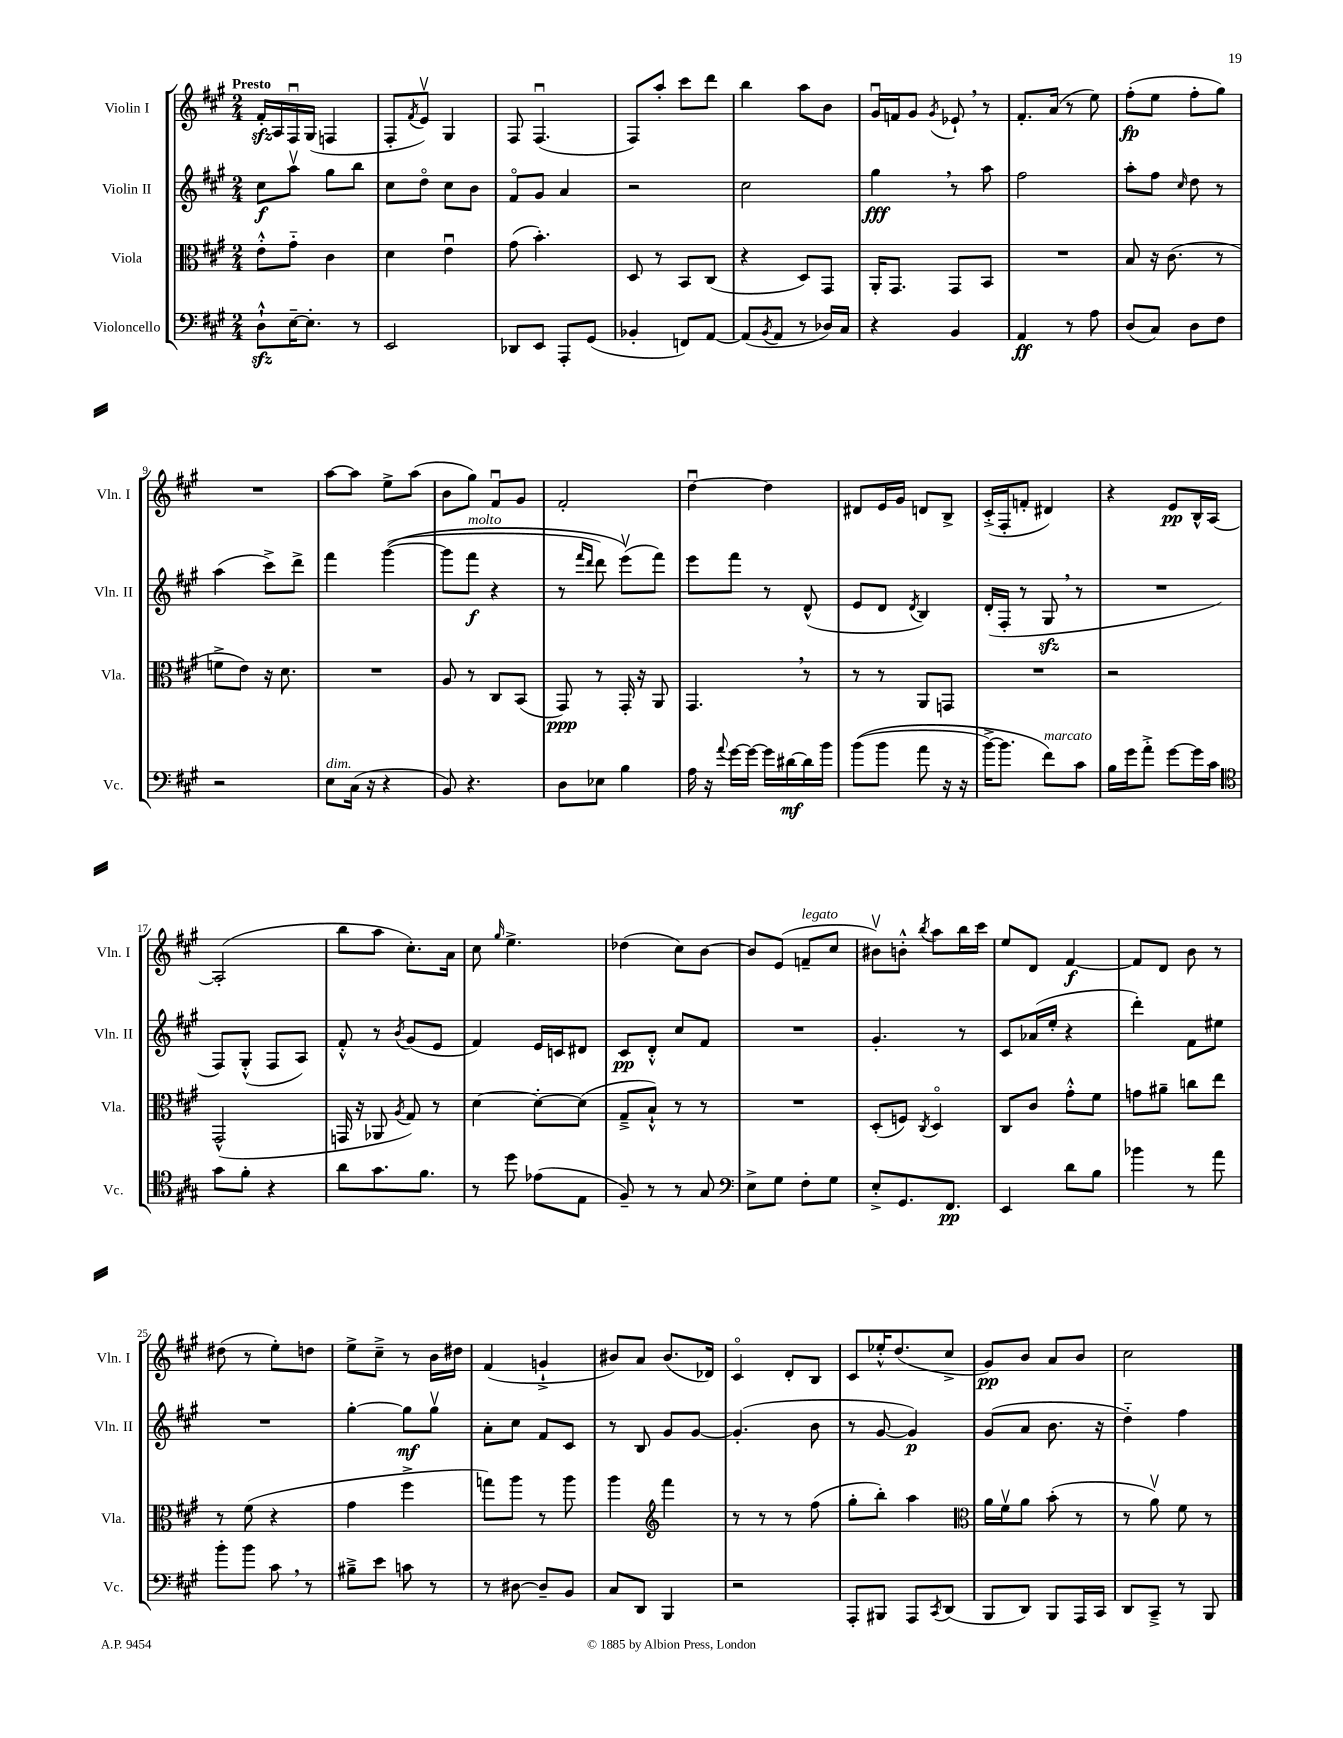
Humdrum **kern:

**kern	**dynam	**kern	**dynam	**kern	**dynam	**kern	**dynam
*part4	*part4	*part3	*part3	*part2	*part2	*part1	*part1
*staff4	*staff4	*staff3	*staff3	*staff2	*staff2	*staff1	*staff1
*I"Violoncello	*	*I"Viola	*	*I"Violin II	*	*I"Violin I	*
*I'Vc.	*	*I'Vla.	*	*I'Vln. II	*	*I'Vln. I	*
*clefF4	*	*clefC3	*	*clefG2	*	*clefG2	*
*k[f#c#g#]	*	*k[f#c#g#]	*	*k[f#c#g#]	*	*k[f#c#g#]	*
*M2/4	*	*M2/4	*	*M2/4	*	*M2/4	*
=1	=1	=1	=1	=1	=1	=1	=1
!	!	!	!	!	!	!LO:TX:a:B:t=Presto	!
8Dzz`^^\L	.	8e'^^\L	.	8cc#\L	f	16f#zz'/LL	.
.	.	.	.	.	.	16A/	.
[16E~\K	.	8g#\J	.	8aav\J	.	16F#u/	.
8.E'\J]	.	.	.	.	.	(16G#/JJ	.
.	.	4c#\	.	8gg#\L	.	4Fn/	.
8r	.	.	.	8bb\J	.	.	.
=2	=2	=2	=2	=2	=2	=2	=2
2EE/	.	4d\	.	8cc#\L	.	8F#'/L	.
.	.	.	.	.	.	8qf#/	.
.	.	.	.	8dd\J	.	8ev/J)	.
.	.	4eu\	.	8cc#\L	.	4G#/	.
.	.	.	.	8b\J	.	.	.
=3	=3	=3	=3	=3	=3	=3	=3
8DD-X/L	.	(8g#\	.	8f#/L	.	8F#/	.
8EE/J	.	4.b'\)	.	8g#/J	.	(4.F#u/	.
8AAA'/L	.	.	.	4a/	.	.	.
(8GG#/J	.	.	.	.	.	.	.
=4	=4	=4	=4	=4	=4	=4	=4
4BB-X'/	.	8D/	.	2r	.	8F#/L)	.
.	.	8r	.	.	.	8aa'/J	.
8FFn/L)	.	8BB/L	.	.	.	8ccc#\L	.
[8AA/J	.	(8C#/J	.	.	.	8ddd\J	.
=5	=5	=5	=5	=5	=5	=5	=5
(8AA/L]	.	4r	.	2cc#\	.	4bb\	.
8qBB/	.	.	.	.	.	.	.
8AA/J	.	.	.	.	.	.	.
8r	.	8D/L)	.	.	.	8aa\L	.
16D-X/LL)	.	8GG#/J	.	.	.	8b\J	.
16C#/JJ	.	.	.	.	.	.	.
=6	=6	=6	=6	=6	=6	=6	=6
4r	.	16AA'/KL	.	4gg#,\	fff	16g#u/LL	.
.	.	8.GG#/J	.	.	.	16fn/J	.
.	.	.	.	.	.	8g#/J	.
.	.	.	.	.	.	8qg#/	.
4BB/	.	8GG#/L	.	8r	.	8e-X`,/	.
.	.	8BB/J	.	8aa\	.	8r	.
=7	=7	=7	=7	=7	=7	=7	=7
4AA/	ff	2r	.	2ff#\	.	8.f#'/L	.
.	.	.	.	.	.	(16a/Jk	.
8r	.	.	.	.	.	8r	.
8A\	.	.	.	.	.	8ee\)	.
=8	=8	=8	=8	=8	=8	=8	=8
(8D/L	.	8B/	.	8aa'\L	.	(8ff#'\L	fp
8C#/J)	.	16r	.	8ff#\J	.	8ee\J	.
.	.	(8.c#\	.	.	.	.	.
.	.	.	.	16qqcc#/	.	.	.
8D\L	.	.	.	8dd\	.	8ff#'\L	.
8F#\J	.	8r	.	8r	.	8gg#\J)	.
!!LO:LB:g=z
=9	=9	=9	=9	=9	=9	=9	=9
2r	.	8fn^\L	.	(4aa\	.	2r	.
.	.	8e\J)	.	.	.	.	.
.	.	16r	.	8ccc#^\L)	.	.	.
.	.	8.d\	.	.	.	.	.
.	.	.	.	8ddd^\J	.	.	.
=10	=10	=10	=10	=10	=10	=10	=10
!LO:TX:a:i:t=dim.	!	!	!	!	!	!	!
8E\L	.	2r	.	4fff#\	.	[8aa\L	.
(16C#\Jk	.	.	.	.	.	8aa\J]	.
16r	.	.	.	.	.	.	.
4r	.	.	.	(([4ggg#\	.	8ee^\L	.
.	.	.	.	.	.	(8aa\J	.
=11	=11	=11	=11	=11	=11	=11	=11
8BB/)	.	8A/	.	8ggg#\L]	.	8b\L	.
!	!	!	!	!LO:TX:a:i:t=molto	!	!	!
4.r	.	8r	.	8fff#\J	f	8gg#\J)	.
.	.	8C#/L	.	4r	.	8f#u/L	.
.	.	(8BB/J	.	.	.	8g#/J	.
=12	=12	=12	=12	=12	=12	=12	=12
8D\L	.	8GG#/)	ppp	8r	.	2f#'/	.
.	.	.	.	16qqfff#/LL	.	.	.
.	.	.	.	16qqddd/JJ	.	.	.
8E-X\J	.	8r	.	8ddd\)	.	.	.
4B\	.	16GG#'/	.	(8eeev\L)	.	.	.
.	.	16r	.	.	.	.	.
.	.	8AA/	.	8fff#\J)	.	.	.
=13	=13	=13	=13	=13	=13	=13	=13
16A\	.	4.GG#,/	.	8eee\L	.	[4ddu\	.
16r	.	.	.	.	.	.	.
8qqa/	.	.	.	.	.	.	.
[16g#\LL	.	.	.	8fff#\J	.	.	.
16g#\JJ_	.	.	.	.	.	.	.
16g#\LL]	.	.	.	8r	.	4dd\]	.
[16d#X\	mf	.	.	.	.	.	.
16d#\]	.	8r	.	(8d^^/	.	.	.
16b\JJ	.	.	.	.	.	.	.
=14	=14	=14	=14	=14	=14	=14	=14
((8b\L	.	8r	.	8e/L	.	8d#X/L	.
8b\J	.	8r	.	8d/J	.	16e/L	.
.	.	.	.	.	.	16g#/JJ	.
.	.	.	.	8qd/	.	.	.
8a\	.	8AA/L	.	4B/)	.	8dn/L	.
16r	.	8GGn/J	.	.	.	8B^/J	.
16r	.	.	.	.	.	.	.
=15	=15	=15	=15	=15	=15	=15	=15
[16b^\KL)	.	2r	.	(16d'/LL	.	(16c#'^/LL	.
8.b\J]	.	.	.	16F#'/JJ	.	16F#'/J	.
.	.	.	.	8r	.	8fn'/J	.
!LO:TX:a:i:t=marcato	!	!	!	!	!	!	!
8f#\L)	.	.	.	8G#zz,/	.	4d#X/)	.
8c#\J	.	.	.	8r	.	.	.
=16	=16	=16	=16	=16	=16	=16	=16
16B\LL	.	2r	.	2r	.	4r	.
16g#\J	.	.	.	.	.	.	.
8a'^\J	.	.	.	.	.	.	.
[8g#\L	.	.	.	.	.	8e/L	pp
16g#\L]	.	.	.	.	.	16B^^/L	.
16c#\JJ	.	.	.	.	.	[16A/JJ	.
!!LO:LB:g=z
=17	=17	=17	=17	=17	=17	=17	=17
*clefC4	*	*	*	*	*	*	*
8g#\L	.	(2GG#^^/	.	8F#/L)	.	(2A'/]	.
8f#'\J	.	.	.	(8G#'^^/J	.	.	.
4r	.	.	.	8F#/L	.	.	.
.	.	.	.	8A/J)	.	.	.
=18	=18	=18	=18	=18	=18	=18	=18
8a\L	.	16GGn/	.	8f#'^^/	.	8bb\L	.
.	.	16r	.	.	.	.	.
8.g#\	.	8AA-X/	.	8r	.	8aa\J	.
.	.	8qA/	.	8qb/	.	.	.
.	.	8G#/)	.	(8g#/L	.	8.cc#'\L)	.
8.f#\J	.	.	.	.	.	.	.
.	.	8r	.	8e/J	.	.	.
.	.	.	.	.	.	16a\Jk	.
=19	=19	=19	=19	=19	=19	=19	=19
8r	.	[4d\	.	4f#/)	.	8cc#\	.
.	.	.	.	.	.	16qqgg#/	.
8dd\	.	.	.	.	.	4.ee^\	.
(8e-X\L	.	8d'\L_	.	16e/LL	.	.	.
.	.	.	.	16cn/J	.	.	.
8E\J	.	(8d\J]	.	8d#X/J	.	.	.
=20	=20	=20	=20	=20	=20	=20	=20
8F#~/)	.	8G#~^/L	.	8c#/L	pp	(4dd-X\	.
8r	.	8B`^^/J)	.	8d'^^/J	.	.	.
8r	.	8r	.	8cc#/L	.	8cc#\L)	.
8G#/	.	8r	.	8f#/J	.	[8b\J	.
=21	=21	=21	=21	=21	=21	=21	=21
*clefF4	*	*	*	*	*	*	*
8E^\L	.	2r	.	2r	.	8b/L]	.
8G#\J	.	.	.	.	.	(8e/J	.
!	!	!	!	!	!	!LO:TX:a:i:t=legato	!
8F#'\L	.	.	.	.	.	8fn~/L	.
8G#\J	.	.	.	.	.	8cc#/J	.
=22	=22	=22	=22	=22	=22	=22	=22
8E'^/L	.	(8D'/L	.	4.g#'/	.	8b#Xv\L)	.
8.GG#/	.	8Fn/J)	.	.	.	8bn'^^\J	.
.	.	8qC#/	.	.	.	8qbb/	.
.	.	4D/	.	.	.	8aa\L	.
8.FF#/J	pp	.	.	.	.	.	.
.	.	.	.	8r	.	16bb\L	.
.	.	.	.	.	.	16ccc#\JJ	.
=23	=23	=23	=23	=23	=23	=23	=23
4EE/	.	8C#/L	.	8c#/L	.	8ee/L	.
.	.	8c#/J	.	(16a-X/L	.	8d/J	.
.	.	.	.	16ee'/JJ	.	.	.
8d\L	.	8g#'^^\L	.	4r	.	[4f#/	f
8B\J	.	8f#\J	.	.	.	.	.
=24	=24	=24	=24	=24	=24	=24	=24
4b-X\	.	8gn\L	.	4ddd'\)	.	8f#/L]	.
.	.	8a#X~\J	.	.	.	8d/J	.
8r	.	8ccn\L	.	8f#\L	.	8b\	.
8a\	.	8ee\J	.	8ee#X\J	.	8r	.
!!LO:LB:g=z
=25	=25	=25	=25	=25	=25	=25	=25
8b'\L	.	8r	.	2r	.	(8dd#X\	.
8b\J	.	(8f#\	.	.	.	8r	.
8c#,\	.	4r	.	.	.	8ee'\L)	.
8r	.	.	.	.	.	8ddn\J	.
=26	=26	=26	=26	=26	=26	=26	=26
8B#X~^\L	.	4g#\	.	[4gg#'\	.	8ee^\L	.
8e\J	.	.	.	.	.	8cc#~^\J	.
8cn\	.	4ff#^\	.	8gg#\L]	mf	8r	.
8r	.	.	.	8gg#v\J	.	16b\LL	.
.	.	.	.	.	.	16dd#X\JJ	.
=27	=27	=27	=27	=27	=27	=27	=27
8r	.	8ggn\L)	.	8a'\L	.	(4f#/	.
[8D#X\	.	8aa\J	.	8cc#\J	.	.	.
8D#~/L]	.	8r	.	8f#/L	.	4gn`^/	.
8BB/J	.	8aa\	.	8c#/J	.	.	.
=28	=28	=28	=28	=28	=28	=28	=28
8C#/L	.	4aa\	.	8r	.	8b#X/L)	.
8DD/J	.	.	.	8B/	.	8a/J	.
*	*	*clefG2	*	*	*	*	*
4BBB/	.	4fff#\	.	8g#/L	.	(8.b#/L	.
.	.	.	.	[8g#/J	.	.	.
.	.	.	.	.	.	16d-X/Jk)	.
=29	=29	=29	=29	=29	=29	=29	=29
2r	.	8r	.	(4.g#'/]	.	4c#/	.
.	.	8r	.	.	.	.	.
.	.	8r	.	.	.	8d'/L	.
.	.	(8ff#\	.	8b\	.	8B/J	.
=30	=30	=30	=30	=30	=30	=30	=30
8AAA'/L	.	8gg#'\L	.	8r	.	8c#/L	.
8BBB#X/J	.	8bb'\J)	.	[8g#/	.	16ee-X'^^/K	.
.	.	.	.	.	.	(8.dd/	.
8AAA/L	.	4aa\	.	4g#/])	p	.	.
8qCC#/	.	.	.	.	.	.	.
(8DD/J	.	.	.	.	.	8cc#^/J	.
=31	=31	=31	=31	=31	=31	=31	=31
*	*	*clefC3	*	*	*	*	*
8BBB/L	.	16a\LL	.	(8g#/L	.	8g#/L)	pp
.	.	16f#v\J	.	.	.	.	.
8DD/J)	.	8a\J	.	8a/J	.	8b/J	.
8BBB/L	.	(8b'\	.	8.b\	.	8a/L	.
16AAA/L	.	8r	.	.	.	8b/J	.
16CC#/JJ	.	.	.	16r	.	.	.
=32	=32	=32	=32	=32	=32	=32	=32
8DD/L	.	8r	.	4dd\)	.	2cc#\	.
8CC#~^/J	.	8av\)	.	.	.	.	.
8r	.	8f#\	.	4ff#\	.	.	.
8BBB/	.	8r	.	.	.	.	.
==	==	==	==	==	==	==	==
*-	*-	*-	*-	*-	*-	*-	*-
